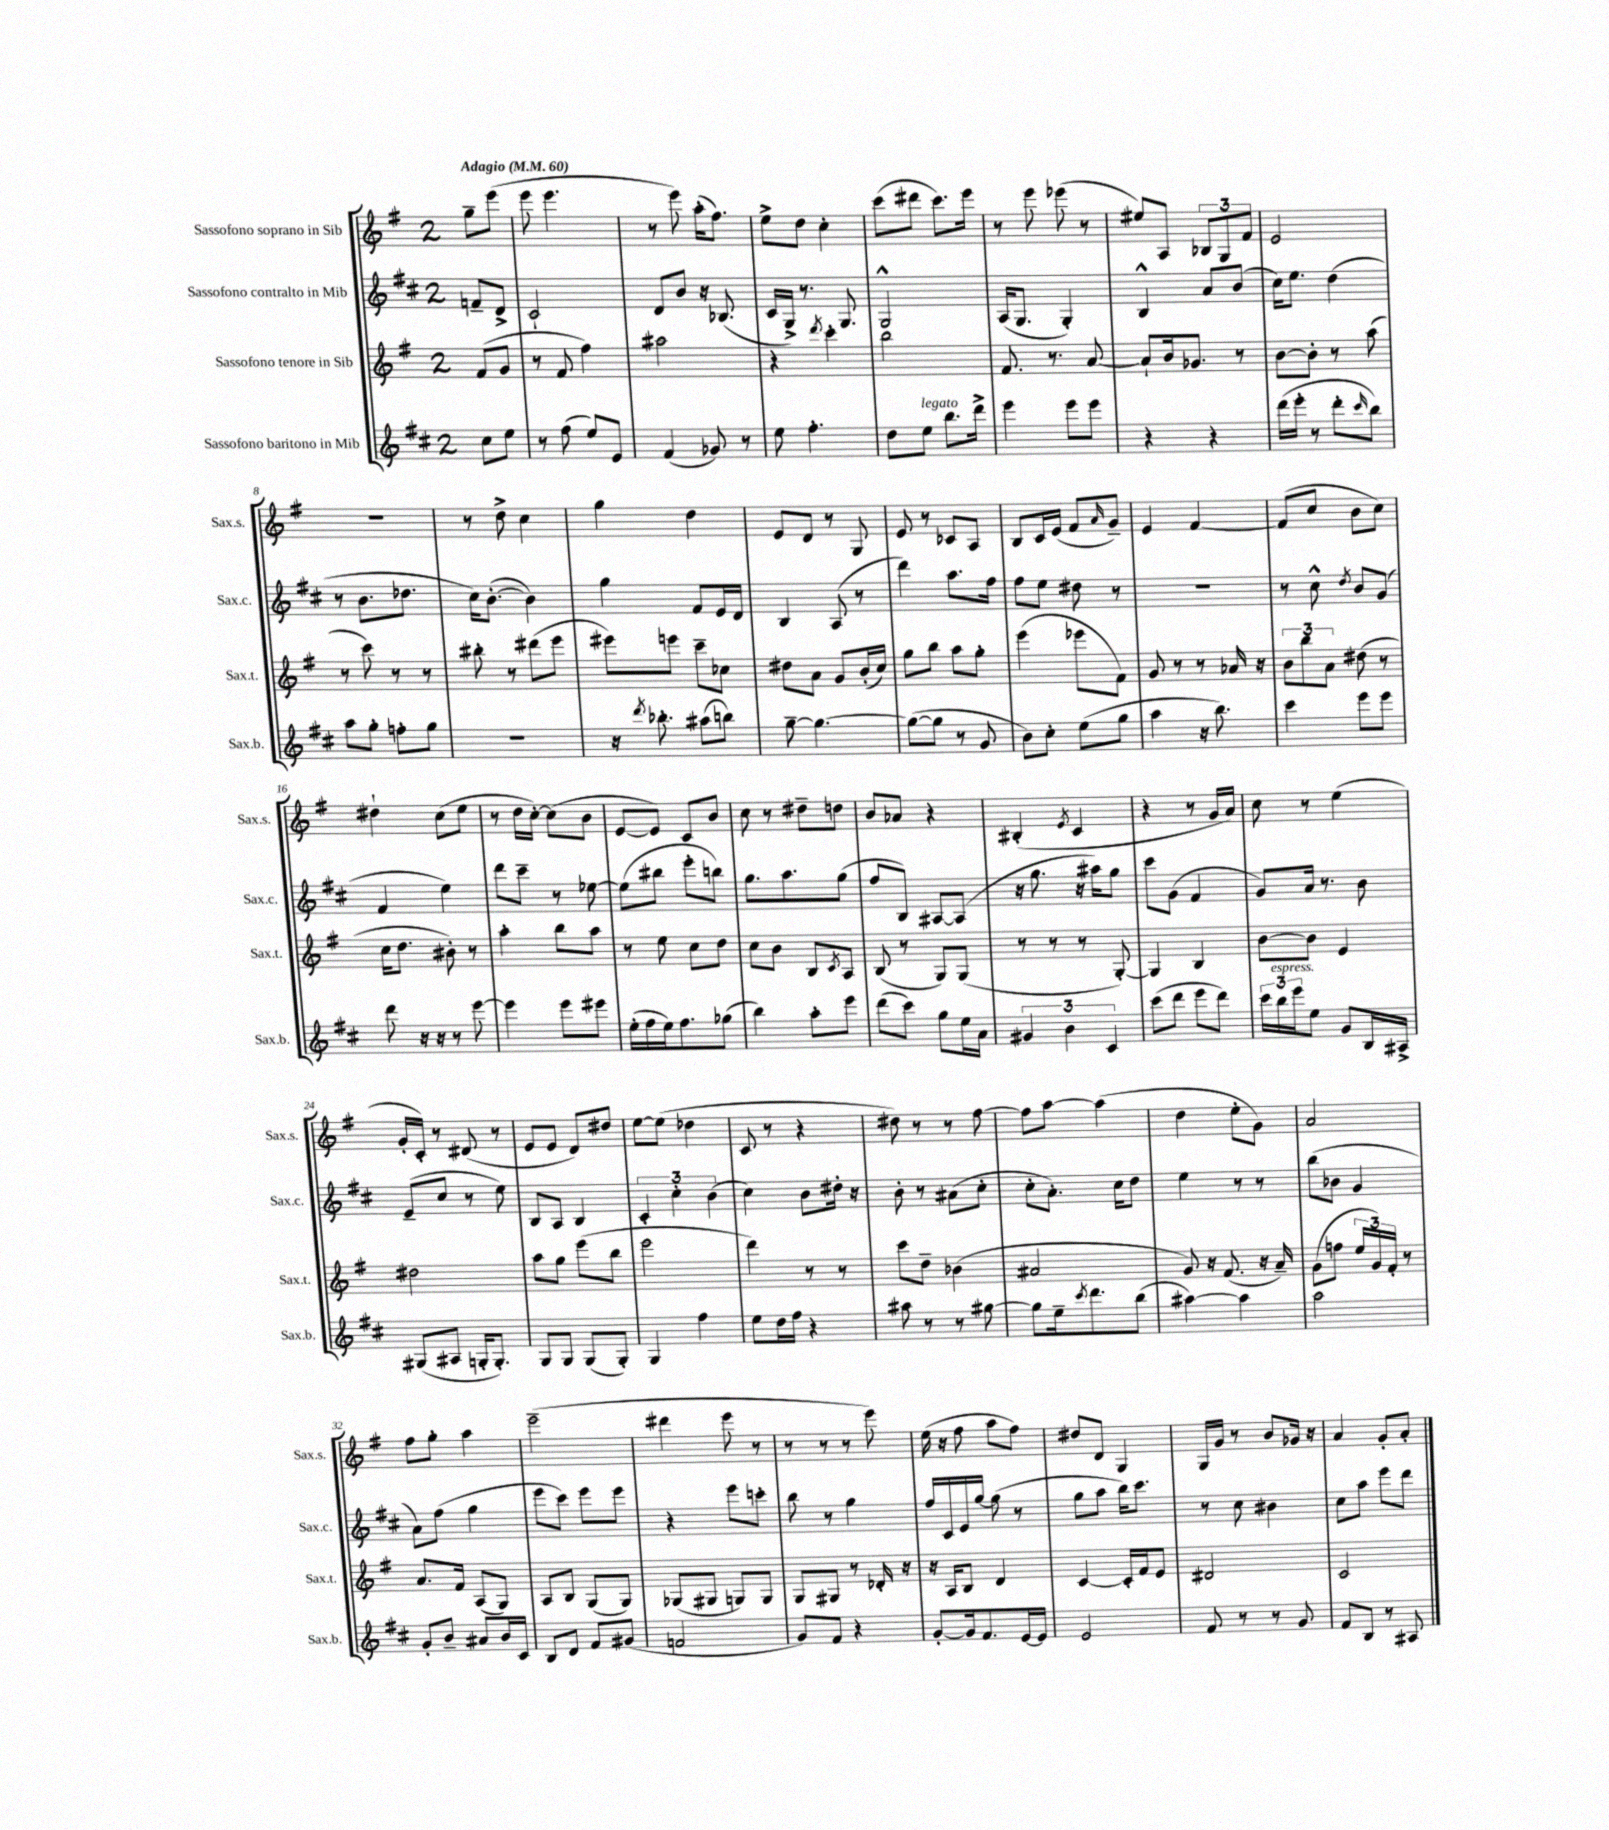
<<
\new StaffGroup <<
\new Staff = "s0" \with { instrumentName = "Sassofono soprano in Sib" shortInstrumentName = "Sax.s." } {
    \clef treble \key g \major \once \override Staff.TimeSignature.style = #'single-digit \time 2/4 \partial 4 \tempo "Adagio" 4 = 60
    g''8-- e'''8( |
    e'''8 e'''4. |
    r8 e'''8) a''16-.( fis''8.) |
    e''8-> d''8 c''4-. |
    c'''8( dis'''8 c'''8.) e'''16 |
    r8 e'''8 ees'''8( r8 |
    eis''8) a8 \tuplet 3/2 { bes8 g8 fis'8 } |
    e'2 |
    r2 |
    r8 d''8-> c''4 |
    g''4 d''4 |
    e'8 d'8 r8 g8 |
    e'8 r8 ces'8 a8 |
    b8 c'16 e'16( fis'8 \grace { a'16 } g'8--) |
    e'4 fis'4~ |
    fis'8( c''8 b'8 c''8) |
    dis''4-! c''8( e''8 |
    r8 d''16 c''16~-.) c''8( b'8 |
    e'8~ e'8) c'8 b'8 |
    c''8 r8 dis''8-- d''8 |
    b'8 aes'8 r4 |
    bis4-.( \acciaccatura { e'8 } c'4 |
    r4 r8 g'16 a'16) |
    c''8 r8 e''4( |
    g'16-. c'16-.) r8 dis'8( r8 |
    e'8 e'8 d'8) dis''8 |
    e''8~ e''8( des''4 |
    c'8 r8 r4 |
    dis''8) r8 r8 fis''8~ |
    fis''8 a''8~ a''4( |
    d''4 e''8-. g'8) |
    a'2 |
    fis''8 g''8-. a''4 |
    e'''2--( |
    dis'''4 e'''8 r8 |
    r8 r8 r8 e'''8) |
    e''16( r16 fis''8 a''8 fis''8) |
    dis''8 d'8 g4 |
    g16 g'16 r8 b'8 ges'16 r16 |
    a'4 g'8-. a'8-. \bar "|." |
}
\new Staff = "s1" \with { instrumentName = "Sassofono contralto in Mib" shortInstrumentName = "Sax.c." } {
    \clef treble \key d \major \once \override Staff.TimeSignature.style = #'single-digit \time 2/4 \partial 4
    f'8-- d'8-> |
    cis'2-! |
    d'8 b'8 r16 bes8.( |
    cis'16 g16->) r8. g8. |
    g2-^ |
    a16( g8. g4-.) |
    b4-^ a'8 b'8( |
    cis''16) e''8. d''4( |
    r8 b'8. des''8. |
    cis''16) b'8.~-.( b'4) |
    g''4 fis'8 e'16 d'16 |
    b4 a8( r8 |
    d'''4) a''8. fis''16 |
    fis''8 e''8 dis''8 r8 |
    r2 |
    r8 cis''8-^ \acciaccatura { d''8 } b'8 g'8( |
    fis'4 e''4) |
    d'''8 cis'''8-- r8 ees''8~ |
    ees''8( bis''8 e'''8-. b''8) |
    g''8. a''8. g''8( |
    fis''8 b8) ais8~ ais8( |
    r16 g''8. r16 ais''16) g''8 |
    cis'''8 g'8( fis'4 |
    g'8) a'16 r8. b'8 |
    e'8--( cis''8 r8 e''8) |
    b8 a8 b4 |
    \tuplet 3/2 { cis'4-. cis''4-. b'4( } |
    cis''4) b'8 dis''16-. r16 |
    b'8-. r8 ais'8( cis''8-. |
    cis''8-. a'8.-.) cis''16 d''8 |
    e''4 r8 r8 |
    b''8( bes'8 g'4 |
    a'8) fis''8( g''4 |
    e'''8 cis'''8) e'''8 e'''8 |
    r4 e'''8 c'''8-. |
    b''8 r8 g''4 |
    fis''16 cis'16 e'16 g''16~ g''8( r8 |
    g''8 a''8 b''16) cis'''8. |
    r8 cis''8 bis'4 |
    cis''8 a''8 e'''8 d'''8 \bar "|." |
}
\new Staff = "s2" \with { instrumentName = "Sassofono tenore in Sib" shortInstrumentName = "Sax.t." } {
    \clef treble \key g \major \once \override Staff.TimeSignature.style = #'single-digit \time 2/4 \partial 4
    fis'8( g'8 |
    r8 fis'8 fis''4) |
    ais''2 |
    r4 \acciaccatura { d'''8 } c'''4-. |
    b''2 |
    fis'8. r8. a'8~ |
    a'8-! b'16 ges'8. r8 |
    b'8~ b'8-. r8 a''8( |
    r8 c'''8) r8 r8 |
    bis''8-. r8 dis'''8( e'''8 |
    eis'''8) e'''8 c'''8-- ces''8 |
    dis''8 a'8 g'8 b'16-.( c''16) |
    g''8 b''8 a''8 g''8-. |
    e'''4( ees'''8 fis'8) |
    g'8 r8 r8 aes'16 r16 |
    \tuplet 3/2 { b'8 b''8 a'8 } dis''8( r8 |
    c''16 d''8. bis'8-.) r8 |
    a''4-. b''8 a''8 |
    r8 e''8 c''8 d''8 |
    c''8 b'8 b8 \acciaccatura { c'8 } a8 |
    b8( r8 g8) g8( |
    r8 r8 r8 g8~-.) |
    g4 b4 |
    b'8~ b'8 e'4 |
    dis''2 |
    a''8 g''8 e'''8( b''8 |
    e'''2 |
    d'''4) r8 r8 |
    c'''8 d''8-- bes'4( |
    ais'2 |
    g'8) r16 fis'8.( r16 a'16--) |
    g'8( f''8 \tuplet 3/2 { e''16 g'16) fis'16-. } r8 |
    a'8. fis'16 a8( g8) |
    a8 b8 g8( g8) |
    ges8( gis8 g8) g8 |
    g8 gis8 r8 des'16-. r16 |
    r16 a16 b8 d'4 |
    c'4~ c'16-. fis'16 e'8 |
    dis'2 |
    c'2 \bar "|." |
}
\new Staff = "s3" \with { instrumentName = "Sassofono baritono in Mib" shortInstrumentName = "Sax.b." } {
    \clef treble \key d \major \once \override Staff.TimeSignature.style = #'single-digit \time 2/4 \partial 4
    cis''8 e''8 |
    r8 fis''8( e''8) e'8 |
    fis'4( ges'8) r8 |
    e''8 fis''4.-. |
    d''8 e''8^\markup { \italic "legato" } b''8. d'''16-> |
    e'''4 e'''8 e'''8 |
    r4 r4 |
    d'''16( e'''16-. r8 d'''8-. \grace { cis'''16 } b''8) |
    a''8 g''8-. f''8-. g''8 |
    R2 |
    r16 \acciaccatura { d'''8 } bes''8.-. ais''8( b''8) |
    g''8~-- g''4.~ |
    g''8~( g''8 r8 g'8 |
    b'8) cis''8-. e''8( g''8 |
    a''4 r16 b''8.) |
    cis'''4 e'''8 e'''8 |
    d'''8 r16 r16 r8 e'''8~ |
    e'''4 e'''8 eis'''8 |
    e''16-.( fis''16 e''16) fis''8. ges''8( |
    b''4) a''8-. e'''8 |
    d'''8( cis'''8) g''8 e''16 a'16 |
    \tuplet 3/2 { gis'4 b'4 cis'4 } |
    cis'''8( d'''8 e'''8 d'''8) |
    \tuplet 3/2 { cis'''16 b''16^\markup { \italic "espress." } e'''16 } e''8 g'8 b16 ais16-> |
    gis8( ais8 g16-. g8.-.) |
    g8 g8 g8( g8-.) |
    g4 fis''4 |
    e''8 d''16 fis''16 r4 |
    ais''8 r8 r8 gis''8~ |
    gis''8 e''16-- \acciaccatura { cis'''8 } d'''8. b''8( |
    ais''4~) ais''4 |
    a''2 |
    g'8-. b'8-- ais'8 b'16 cis'16 |
    b8 d'8 fis'8 gis'8( |
    f'2 |
    g'8) fis'8 r4 |
    g'8~-. g'16 fis'8. e'16~ e'16 |
    e'2 |
    fis'8 r8 r8 g'8 |
    fis'8 b8 r8 ais8 \bar "|." |
}
>>
>>
